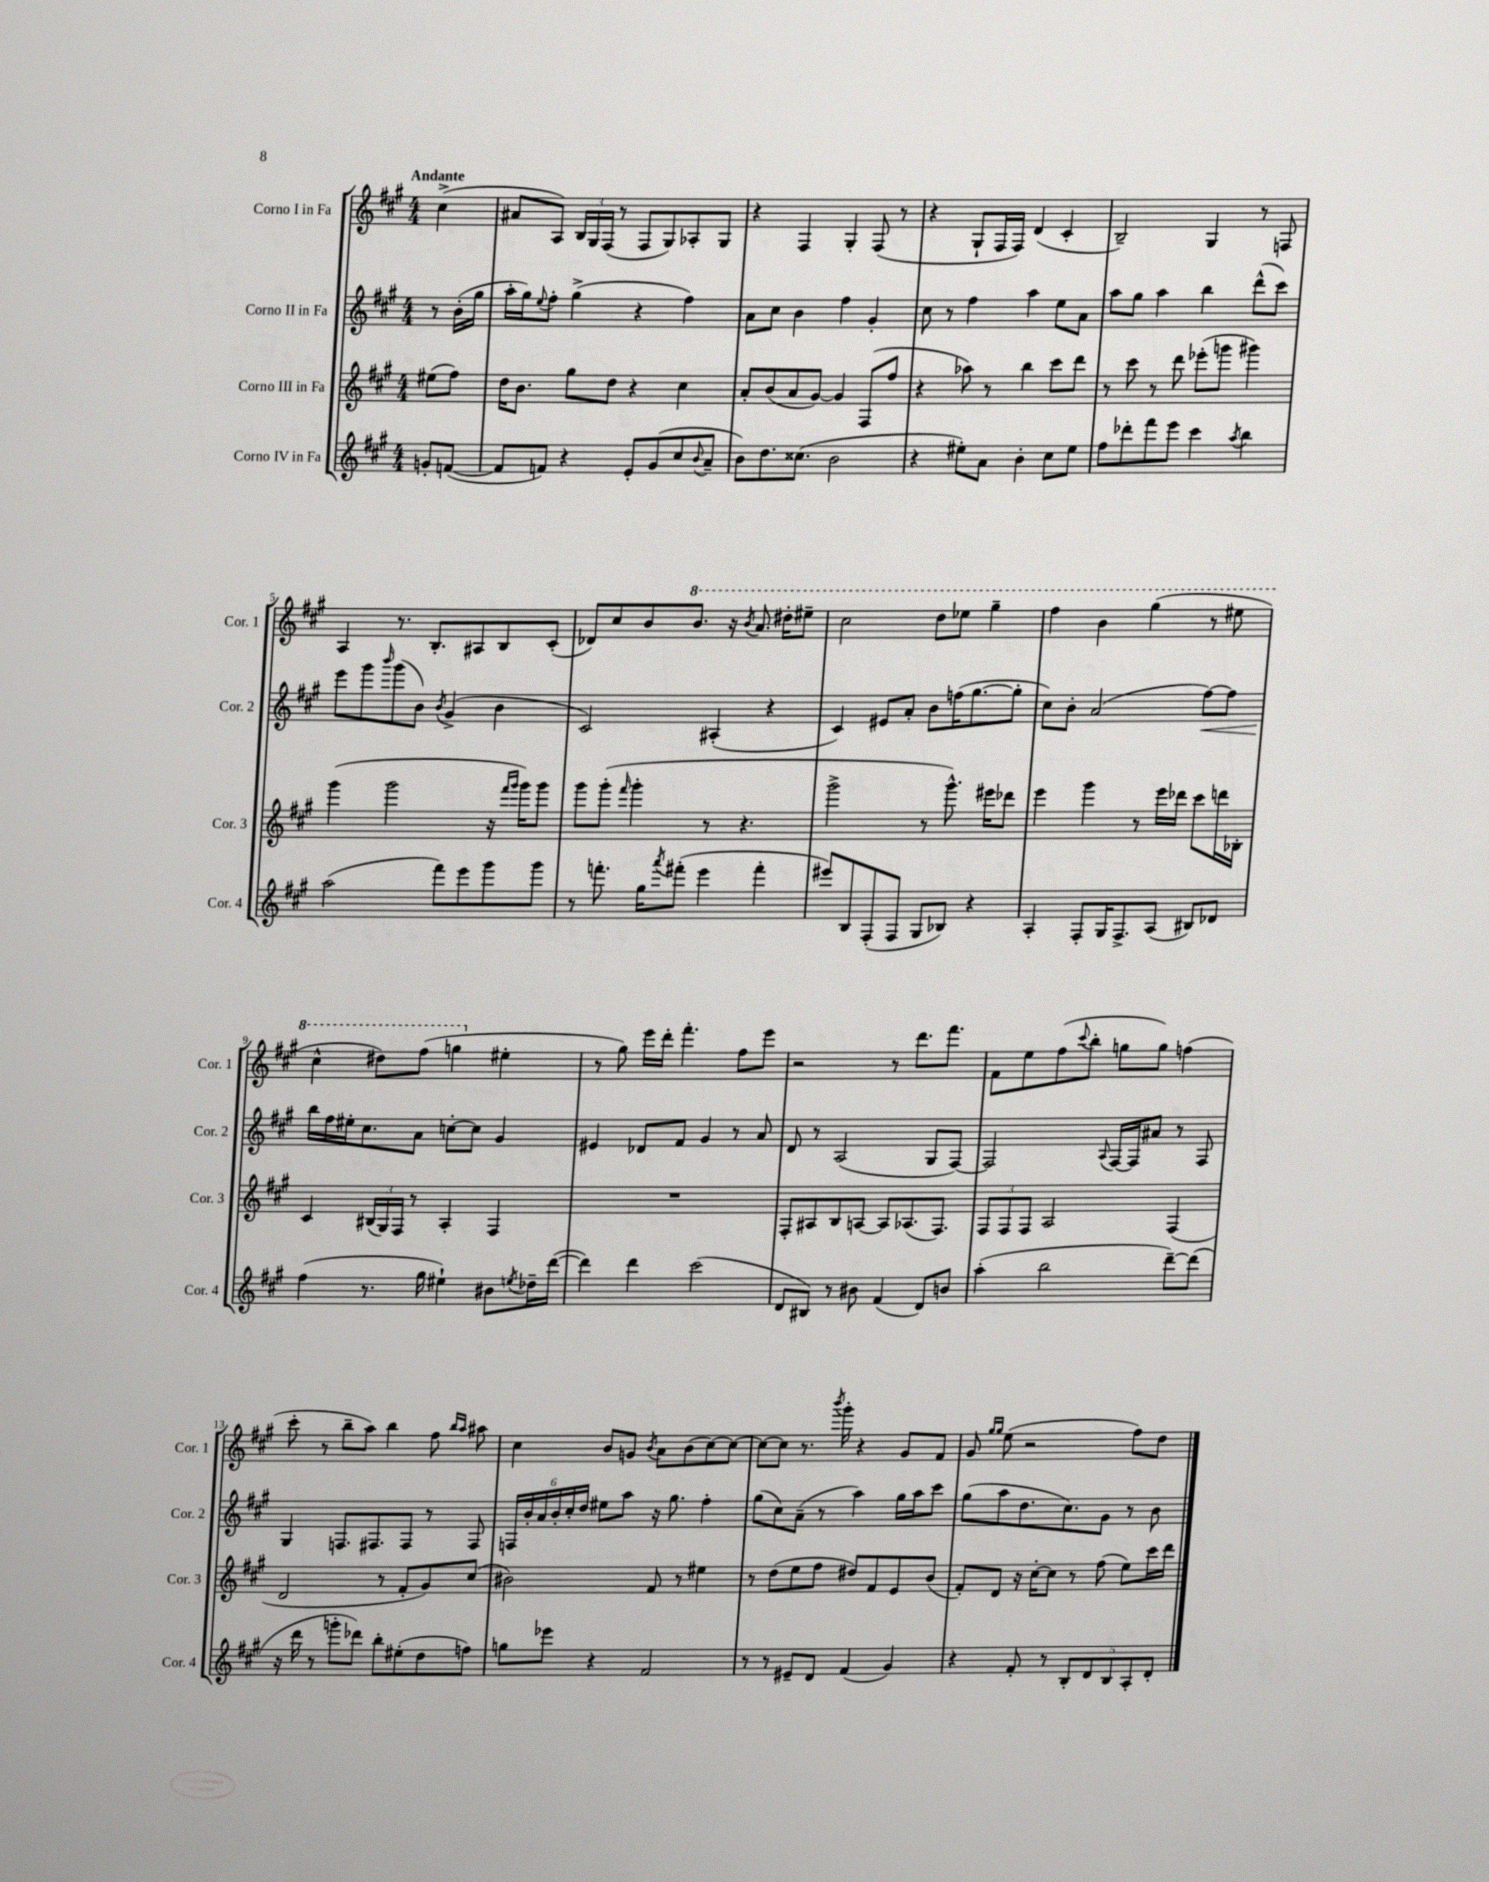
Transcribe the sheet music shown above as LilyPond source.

<<
\new StaffGroup <<
\new Staff = "s0" \with { instrumentName = "Corno I in Fa" shortInstrumentName = "Cor. 1" } {
    \clef treble \key a \major \numericTimeSignature \time 4/4 \partial 4 \tempo "Andante"
    cis''4->( |
    ais'8 a8) \tuplet 3/2 { b16 gis16 fis16( } r8 fis8 gis8) aes8-. gis8 |
    r4 fis4 gis4-. fis8( r8 |
    r4 gis8-! fis16 fis16) d'4( cis'4-. |
    b2--) gis4 r8 f8 |
    a4 r8. b8.-. ais8 b8 cis'8-.( |
    des'8) cis''8 b'8 \ottava #1 b''8. r16 \acciaccatura { b''8 } a''8. dis'''16-. eis'''8-- |
    cis'''2 d'''8 ees'''8 gis'''4-- |
    fis'''4 b''4 gis'''4( r8 eis'''8 |
    cis'''4-^ dis'''8) fis'''8( g'''4 \ottava #0 eis''4-. |
    r8 gis''8) e'''16 d'''16-. fis'''4.-. fis''8 e'''8 |
    r2 r8 d'''8. fis'''8. |
    fis'8 e''8 fis''8( \appoggiatura { cis'''8 } b''8-. g''8 g''8) f''4( |
    cis'''8-. r8 b''8-- a''8) b''4 fis''8 \grace { b''16 a''16 } ais''8 |
    cis''4 b'8 g'8 \acciaccatura { b'8 } a'8 b'8( cis''8~) cis''8~ |
    cis''8~ cis''8 r8. \acciaccatura { b'''8 } gis'''16-. r4 gis'8 fis'8 |
    gis'8 \grace { gis''16 gis''16 } e''8( r2 fis''8) d''8 \bar "|." |
}
\new Staff = "s1" \with { instrumentName = "Corno II in Fa" shortInstrumentName = "Cor. 2" } {
    \clef treble \key a \major \numericTimeSignature \time 4/4 \partial 4
    r8 b'16-.( gis''16 |
    a''16-. gis''16) \appoggiatura { e''8 } fis''8-. gis''4->( r4 fis''4) |
    a'8 cis''8 b'4 fis''4 gis'4-. |
    cis''8 r8 fis''4 a''4 e''8 a'8 |
    a''8 gis''8 a''4 b''4 d'''8-^( cis'''8) |
    e'''8 gis'''8 \grace { b'''16 } gis'''8( b'8) \acciaccatura { b'8 } gis'4->( b'4 |
    cis'2) ais4-.( r4 |
    cis'4) eis'8 a'8-. b'8 f''16( gis''8.~ gis''8-. |
    cis''8) b'8-. a'2( fis''8~\<) fis''8 |
    b''16\! fis''16 eis''16-. cis''8. a'8 c''8~-. c''8 gis'4 |
    eis'4 des'8 fis'8 gis'4 r8 a'8 |
    d'8 r8 a2( gis8 fis8~) |
    fis2 \appoggiatura { a8 } fis16~ fis16 ais'8 r8 fis8 |
    gis4 f8. fis8. fis8 r8 fis8 |
    \tuplet 6/4 { f16 b'16-. a'16 b'16-. cis''16-. d''16 } eis''8 a''8 r16 gis''8. fis''4-. |
    gis''8( cis''8) a'8--( r8 a''4) gis''16 a''16 cis'''8 |
    gis''8( a''8 d''8. cis''8.) gis'8 r8 b'8 \bar "|." |
}
\new Staff = "s2" \with { instrumentName = "Corno III in Fa" shortInstrumentName = "Cor. 3" } {
    \clef treble \key a \major \numericTimeSignature \time 4/4 \partial 4
    eis''8( fis''8) |
    d''16 b'8. gis''8 d''8 r4 cis''4 |
    a'8-. b'8( a'8 gis'8~) gis'4 fis8( fis''8 |
    r4 aes''8) r8 b''4 cis'''8 d'''8 |
    r8 cis'''8 r8 d'''8 ees'''8-.( g'''8 gis'''4) |
    gis'''4( gis'''2 r16 \grace { fis'''16 gis'''16 } gis'''16) gis'''8 |
    gis'''8 gis'''8-.( \grace { fis'''16 } gis'''4-. r8 r4. |
    gis'''2-> r8 gis'''8.-^) eis'''16 des'''8 |
    e'''4 gis'''4 r8 e'''16 des'''16 cis'''8 d'''16 bes16-. |
    cis'4 \tuplet 3/2 { bis16( gis16) fis16 } r8 a4-. fis4 |
    R1 |
    fis8-. ais8 b8 a8~ a8 aes8.( fis8.) |
    \tuplet 3/2 { fis8 fis8 fis8 } a2 fis4( |
    d'2 r8 fis'8-. gis'8) cis''8( |
    bis'2) fis'8 r8 eis''4 |
    r8 d''8( e''8 fis''8 dis''8) fis'8 e'8 b'8( |
    fis'8-.) d'8 r16 cis''16~-. cis''8 r8 fis''8( e''8) cis'''16 d'''16 \bar "|." |
}
\new Staff = "s3" \with { instrumentName = "Corno IV in Fa" shortInstrumentName = "Cor. 4" } {
    \clef treble \key a \major \numericTimeSignature \time 4/4 \partial 4
    g'8-. f'8~( |
    f'8 f'8) r4 e'8-. gis'8( cis''8 \appoggiatura { b'8 } a'8-- |
    b'8) d''8. cisis''8.( b'2 |
    r4 eis''8-.) a'8 b'4-. cis''8 eis''8 |
    fis''8 des'''8-. fis'''8 e'''8 cis'''4 \acciaccatura { a''8 } b''4 |
    a''2( fis'''8) e'''8 gis'''8 gis'''8 |
    r8 f'''8.-. gis''16 \acciaccatura { a'''8 } fis'''8-.( e'''4 fis'''4-. |
    eis'''8) b8 fis8-.( fis8 gis8 bes8) r4 |
    a4-. fis8-. gis16 fis8.-> a8( bis8) des'8 |
    fis''4( r8. gis''16 eis''4-!) bis'8 \acciaccatura { e''8 } des''16-- d'''16~( |
    d'''4) d'''4 cis'''2( |
    d'8 bis8) r8 bis'8 fis'4( d'8) b'8 |
    a''4-.( b''2 d'''8~--) d'''8( |
    r16 d'''16 r8 g'''8-. des'''8) b''8-. eis''8-.( d''8 f''8) |
    g''8 ees'''8 r4 fis'2 |
    r8 r8 eis'8-- d'8 fis'4( gis'4) |
    r4 fis'8-. r8 \tuplet 5/4 { b8-. d'8 b8 a8-. d'8-. } \bar "|." |
}
>>
>>
